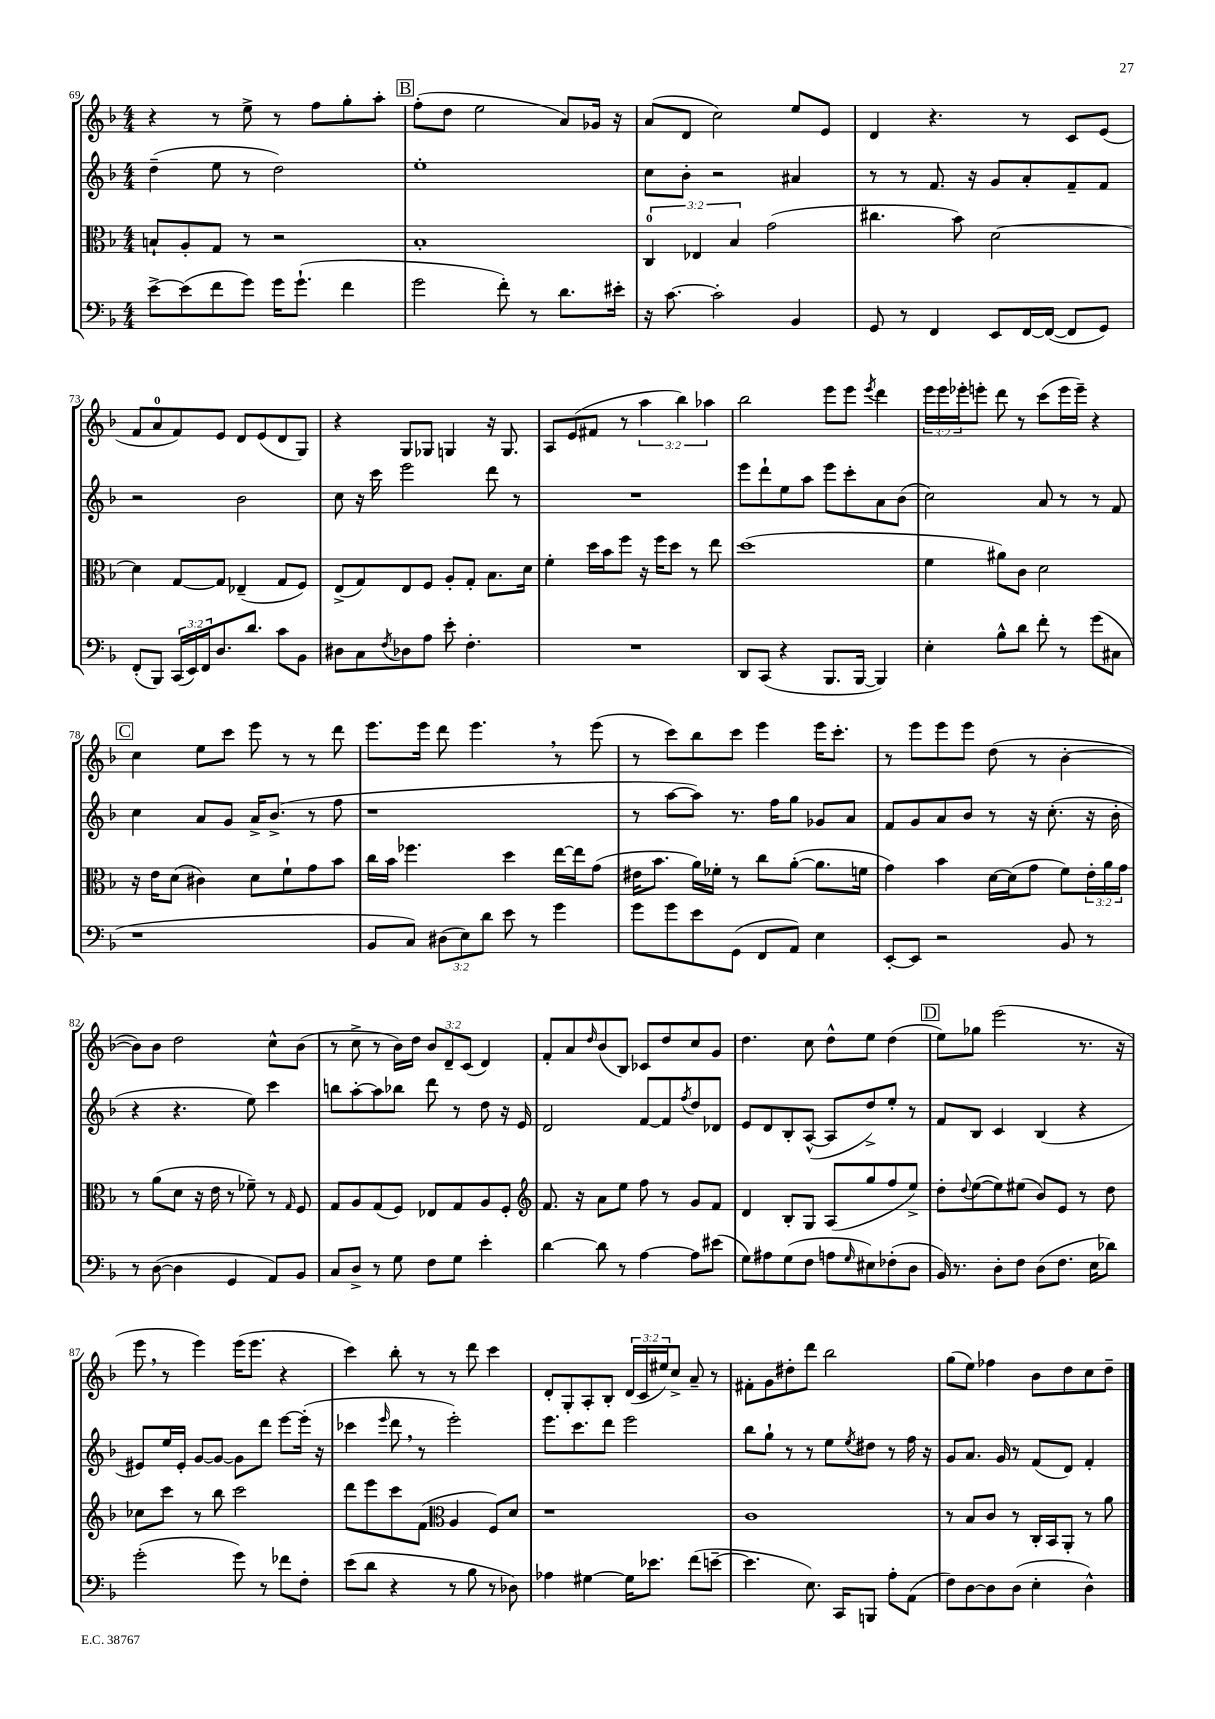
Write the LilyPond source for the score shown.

<<
\new StaffGroup <<
\new Staff = "s0" {
    \clef treble \key f \major \numericTimeSignature \time 4/4 \override Staff.TupletNumber.text = #tuplet-number::calc-fraction-text
    r4 r8 e''8-> r8 f''8 g''8-. a''8-. |
    \mark \markup { \box "B" } f''8-.( d''8 e''2 a'8) ges'16 r16 |
    a'8( d'8 c''2) e''8 e'8 |
    d'4 r4. r8 c'8 e'8( |
    f'8 a'8-0 f'8) e'8 d'8 e'8( d'8 g8) |
    r4 g8 ges8 g4 r16 g8. |
    a8 e'8( fis'8 r8 \tuplet 3/2 { a''4 bes''4) aes''4 } |
    bes''2 e'''8 e'''8 \acciaccatura { e'''8 } d'''4 |
    \tuplet 3/2 { e'''16 e'''16 ees'''16-. } e'''8-. d'''8 r8 c'''8( e'''16 e'''16--) r4 |
    \mark \markup { \box "C" } c''4 e''8 c'''8 e'''8 r8 r8 d'''8 |
    e'''8. e'''16 d'''8 e'''4. \breathe r8 e'''8( |
    r8 c'''8) bes''8 c'''8 e'''4 e'''16 c'''8.-. |
    r8 e'''8 e'''8 e'''8 d''8( r8 bes'4~-. |
    bes'8) bes'8 d''2 c''8-^ bes'8( |
    r8 c''8-> r8 bes'16) d''16 \tuplet 3/2 { bes'8 d'8-- c'8( } d'4) |
    f'8-. a'8 \grace { d''16 } bes'8( bes8) ces'8 d''8 c''8 g'8 |
    d''4. c''8 d''8-^ e''8 d''4( |
    \mark \markup { \box "D" } e''8) ges''8 e'''2( r8. r16 |
    e'''8 \breathe r8 e'''4) e'''16( e'''8. r4 |
    c'''4) bes''8-. r8 r8 d'''8 c'''4 |
    d'8-. g8-. a8-. bes8-. \tuplet 3/2 { d'16( c'16 eis''16) } c''8-> a'8-- r8 |
    fis'8-. g'8 dis''8-. d'''8 bes''2 |
    g''8( e''8) fes''4 bes'8 d''8 c''8 d''8-- \bar "|." |
}
\new Staff = "s1" {
    \clef treble \key f \major \numericTimeSignature \time 4/4
    d''4--( e''8 r8 d''2) |
    \mark \markup { \box "B" } e''1-. |
    c''8 bes'8-. r2 ais'4 |
    r8 r8 f'8. r16 g'8 a'8-. f'8-- f'8 |
    r2 bes'2 |
    c''8 r16 c'''16 e'''2 d'''8 r8 |
    R1 |
    e'''8 d'''8-! e''8 a''8 e'''8 c'''8-. a'8 bes'8( |
    c''2) a'8 r8 r8 f'8 |
    \mark \markup { \box "C" } c''4 a'8 g'8 a'16-> bes'8.->( r8 f''8 |
    r1 |
    r8 a''8~ a''8) r8. f''16 g''8 ges'8 a'8 |
    f'8 g'8 a'8 bes'8 r8 r16 c''8.-.( r16 bes'16-. |
    r4 r4. e''8) c'''4 |
    b''8 a''8~-. a''8 bes''8 d'''8 r8 d''8 r16 e'16 |
    d'2 f'8~ f'8 \acciaccatura { f''8 } d''8 des'8 |
    e'8 d'8 bes8-. a8~-^( a8 d''8->) e''8-. r8 |
    \mark \markup { \box "D" } f'8 bes8 c'4 bes4( r4 |
    eis'8) e''16 eis'16-. g'8~ g'8~ g'8 d'''8 e'''8~ e'''16-.( r16 |
    ces'''4 \grace { e'''16 } d'''8 \breathe r8 e'''2-.) |
    e'''8. c'''8. d'''8 e'''2 |
    bes''8 g''8-! r8 r8 e''8 \acciaccatura { e''8 } dis''8 r8 f''16 r16 |
    g'8 a'8. g'16 r8 f'8( d'8) f'4-. \bar "|." |
}
\new Staff = "s2" {
    \clef alto \key f \major \numericTimeSignature \time 4/4 \override Staff.TupletNumber.text = #tuplet-number::calc-fraction-text
    b8-! a8-. g8 r8 r2 |
    \mark \markup { \box "B" } bes1-. |
    \tuplet 3/2 { c4-0 ees4 bes4 } g'2( |
    cis''4. bes'8) d'2~ |
    d'4 g8~ g8 ees4--( g8 f8) |
    e8->( g8) e8 f8 a8-. g8-. bes8. d'16 |
    f'4-. d''16 bes'16 f''8 r16 f''16 d''8 r8 e''8 |
    d''1( |
    f'4 ais'8) c'8 d'2 |
    \mark \markup { \box "C" } r16 e'16 d'8( cis'4) d'8 f'8-! g'8 bes'8 |
    c''16 bes'16 fes''4. d''4 e''16~ e''16 g'8( |
    eis'16 bes'8. a'16) fes'16-. r8 c''8 a'8~-.( a'8. f'16 |
    g'4) bes'4 d'16~ d'16( g'8 f'8) \tuplet 3/2 { e'16-. a'16 g'16 } |
    r8 a'8( d'8 r16 e'16 r8 fes'8--) r8 \grace { g16 } f8 |
    g8 a8 g8( f8) ees8 g8 a8 f8-. |
    \clef treble f'8. r16 a'8 e''8 f''8 r8 g'8 f'8 |
    d'4 bes8-. g8 a8( g''8 f''8 e''8->) |
    \mark \markup { \box "D" } d''8-. \appoggiatura { d''8 } e''8~( e''8) eis''8( bes'8) e'8 r8 d''8 |
    ces''8 c'''8 r8 bes''8 c'''2 |
    d'''8 e'''8 c'''8 f'8( \clef alto a4 f8) d'8 |
    r1 |
    c'1 |
    r8 bes8 c'8 r8 c16-. bes,16 a,8-. r8 a'8 \bar "|." |
}
\new Staff = "s3" {
    \clef bass \key f \major \numericTimeSignature \time 4/4 \override Staff.TupletNumber.text = #tuplet-number::calc-fraction-text
    e'8~-> e'8( f'8 g'8) g'16 g'8.-!( f'4 |
    \mark \markup { \box "B" } g'2 f'8-.) r8 d'8. eis'16-. |
    r16 c'8.~ c'2-. bes,4 |
    g,8 r8 f,4 e,8 f,16~ f,16~( f,8 g,8) |
    f,8-.( bes,,8) \tuplet 3/2 { c,16( e,16) f,16 } d8. d'8. c'8 bes,8 |
    dis8 c8 \acciaccatura { f8 } des8 a8 e'8-. f4.-. |
    R1 |
    d,8 c,8( r4 bes,,8. bes,,16~ bes,,4) |
    e4-. bes8-^ d'8 f'8-. r8 g'8( cis8 |
    \mark \markup { \box "C" } r1 |
    bes,8 c8) \tuplet 3/2 { dis8( e8) d'8 } e'8 r8 g'4 |
    g'8 g'8 e'8 g,8( f,8 a,8) e4 |
    e,8~-. e,8 r2 bes,8 r8 |
    r8 d8~( d4 g,4 a,8) bes,8 |
    c8 d8-> r8 g8 f8 g8 e'4-. |
    d'4~ d'8 r8 a4~ a8 eis'8( |
    g8) ais8 g8( f8 a8 \grace { g16 } eis8) fes8-.( d8 |
    \mark \markup { \box "D" } bes,16) r8. d8-. f8 d8( f8. e16 des'8) |
    g'2-.( g'8) r8 fes'8 f8-. |
    e'8( d'8 r4 r8 bes8 r8 des8) |
    aes4 gis4~ gis16 ees'8. f'8( e'8~-- |
    e'4. e8.) c,16 b,,8 a8-. a,8( |
    f8) d8~ d8 d8( e4-. d4-^) \bar "|." |
}
>>
>>
\layout { \context { \Score currentBarNumber = #69 } }
